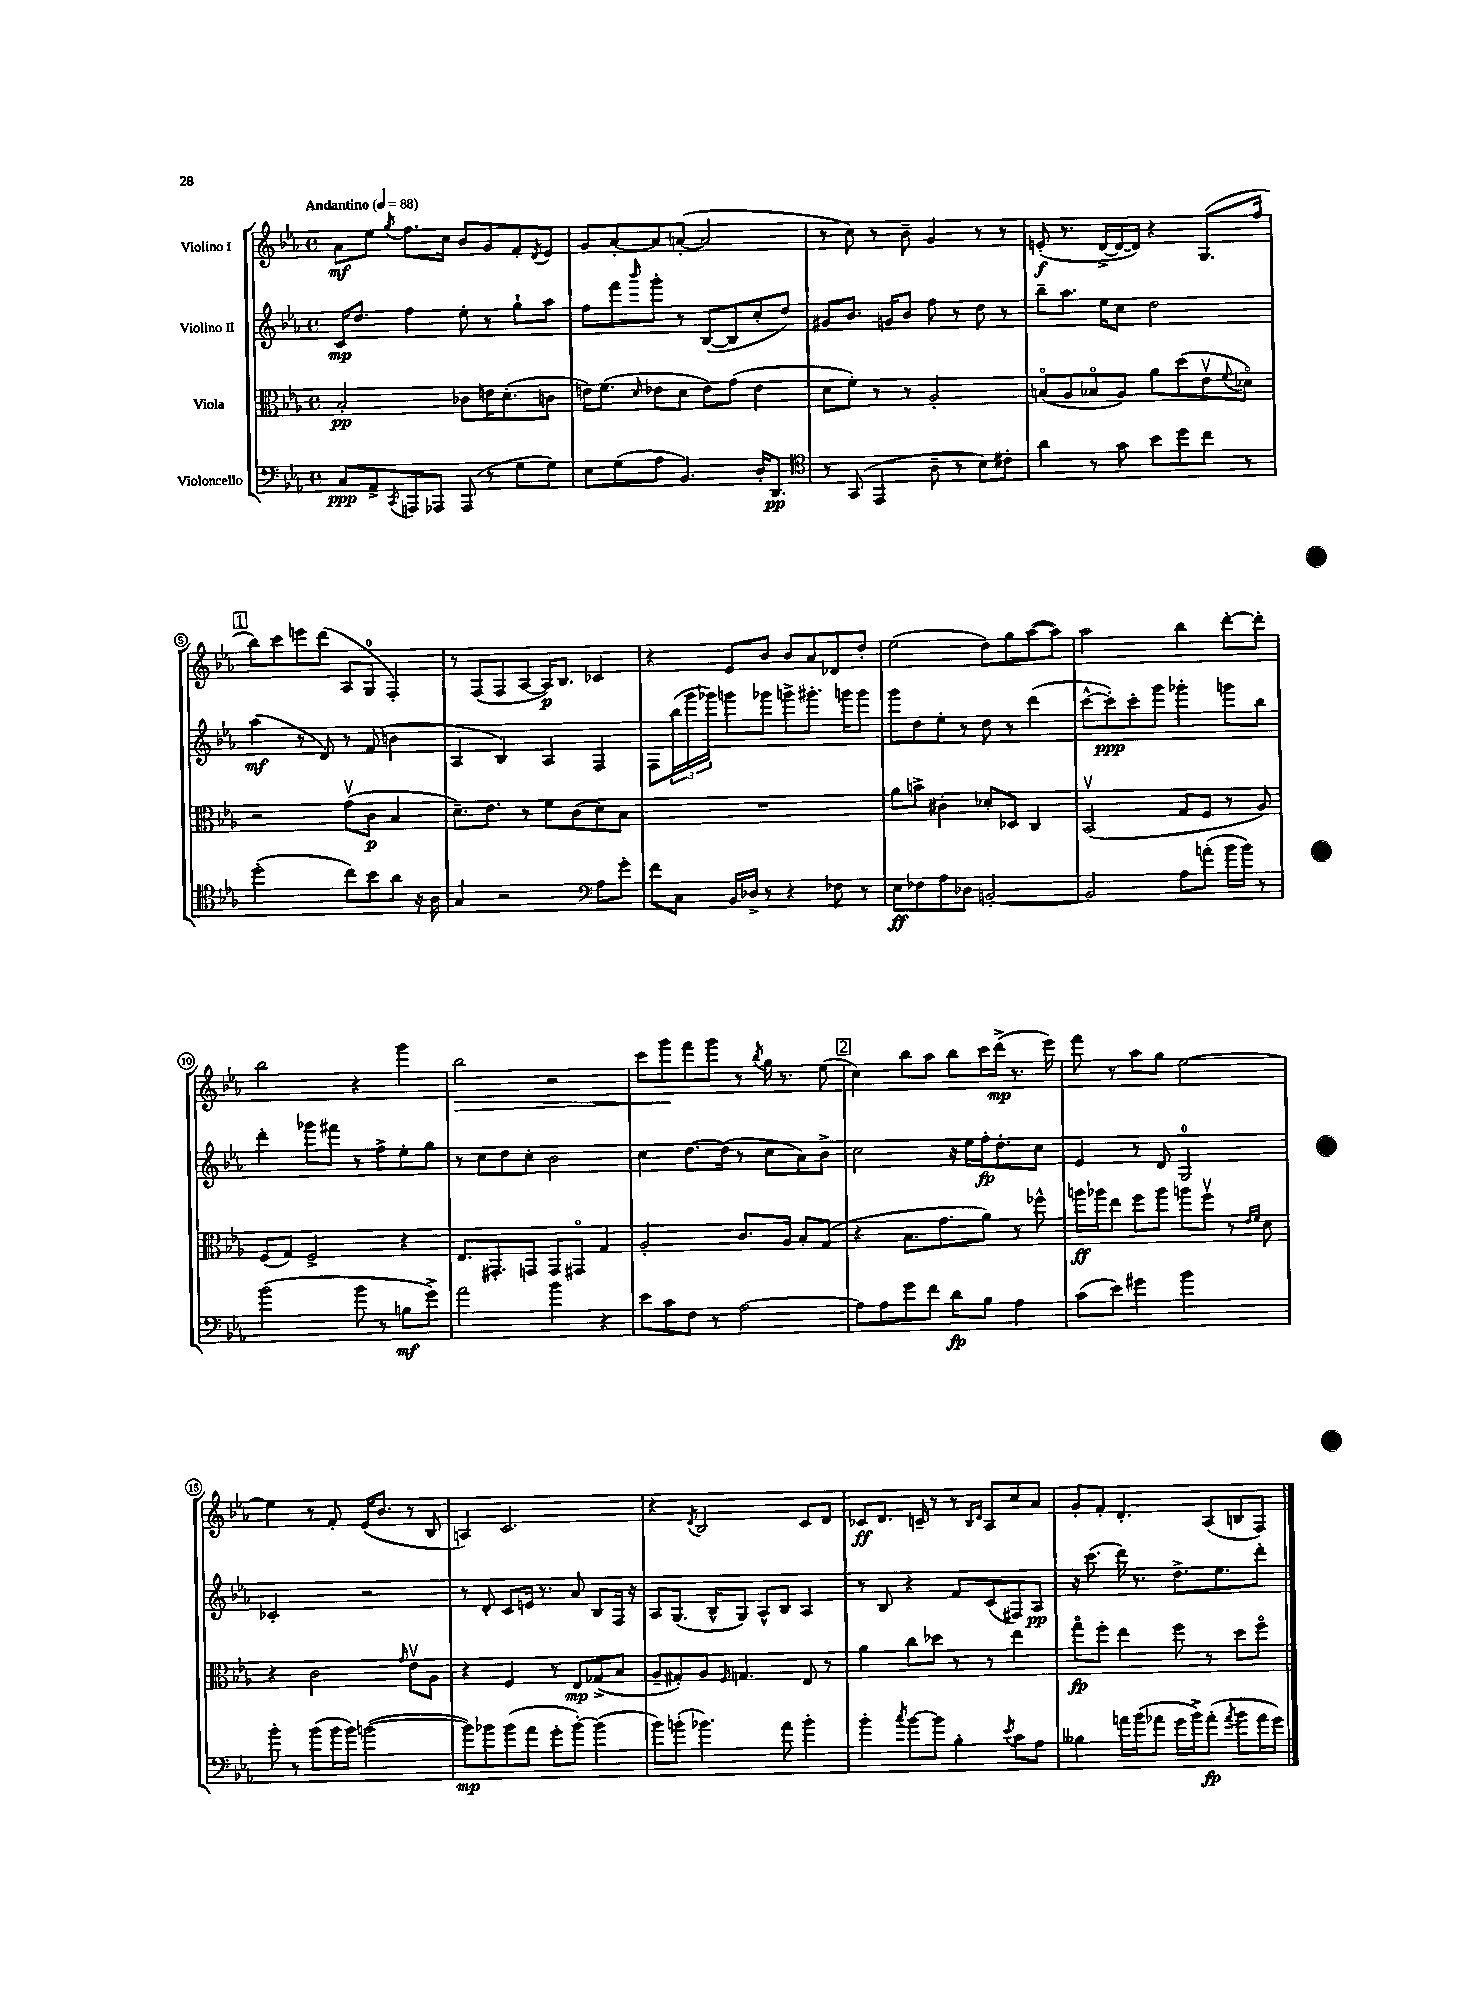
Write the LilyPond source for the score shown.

<<
\new StaffGroup <<
\new Staff = "s0" \with { instrumentName = "Violino I" } {
    \clef treble \key ees \major \defaultTimeSignature \time 4/4 \tempo "Andantino" 4 = 88
    aes'8\mf ees''8 \acciaccatura { g''8 } f''8. c''16 bes'8 g'8 f'8-. \acciaccatura { d'8 } ees'8 |
    g'8 aes'8~-. aes'8 a'8~-.( a'2 |
    r8 c''8) r8 bes'8-- g'4 r8 r8 |
    e'8-.\f( r8. d'16~-> d'16~ d'16) r4 g8.( f''16 |
    \mark \markup { \box "1" } bes''8) c'''8 e'''8 d'''8( aes8 g8-0 f4-.) |
    r8 f8( f8 aes8~ aes16\p) bes8. ces'4 |
    r4 ees'8 bes'8 bes'8 aes'8 des'8 d''8-. |
    ees''2( d''8) g''8 aes''8~( aes''8) |
    aes''2 bes''4 d'''8~-. d'''8-. |
    bes''2 r4 g'''4 |
    bes''2\> r2 |
    c'''8 g'''8\! f'''8 g'''8 r8 \acciaccatura { bes''8 } g''16 r8. ees''8( |
    \mark \markup { \box "2" } c''4) bes''8 aes''8 bes''8 c'''16 d'''16->\mp( r8. ees'''16) |
    f'''8 r8 aes''8 g''8 ees''2~ |
    ees''4 r8 f'8-. ees'16( bes'8. r8 bes8 |
    a4) c'2. |
    r4 \acciaccatura { d'8 } bes2 c'8 d'8 |
    ces'8\ff d'8. c'16-- r8 r8 \grace { bes16 d'16 } aes8 c''8 aes'8 |
    g'8-. f'8-. d'4.-. aes8( b8 f8) \bar "|." |
}
\new Staff = "s1" \with { instrumentName = "Violino II" } {
    \clef treble \key ees \major \defaultTimeSignature \time 4/4
    c'16\mp d''8. f''4 ees''8-. r8 g''8-! aes''8 |
    f''8 f'''8 \grace { bes'''16 } g'''8-. r8 bes8~( bes8 c''8-. d''8) |
    gis'8 bes'8. g'16 bes'8 f''8 r8 d''8 r8 |
    bes''8-- aes''8. ees''16 c''8 d''2 |
    \mark \markup { \box "1" } aes''4\mf( r8 d'8) r8 f'8( b'4 |
    aes4 bes4) aes4 f4 |
    f8 \tuplet 3/2 { bes''16( g'''16 ges'''16) } g'''8 ges'''8 g'''8-> gis'''8.-. g'''16 g'''8 |
    g'''8 d''8 ees''8-. r8 d''8 r8 d'''4( |
    c'''8~-^ c'''8-.\ppp) c'''8-. g'''8 ges'''4-. g'''8 bes''8 |
    d'''4-. ges'''8 fis'''8 r8 f''8-> ees''8-. g''8 |
    r8 c''8 d''8 c''8-. bes'2 |
    c''4 d''8.~ d''16( r8 c''8 aes'8) bes'8-> |
    \mark \markup { \box "2" } c''2 r16 ees''16 f''16-.\fp d''8.-. c''8 |
    ees'4 r8 d'8 g2-0 |
    ces'2-. r2 |
    r8 d'8-. c'8 e'16 r8. aes'8 bes8 f16 r16 |
    aes8 g8.( bes16-^ g8) aes8-^ bes8 aes4 |
    r8 bes8 r4 f'8 c'8( fis8) aes8\pp |
    r16 c'''8.( d'''16) r8. d''8.-> ees''8. d'''8-. \bar "|." |
}
\new Staff = "s2" \with { instrumentName = "Viola" } {
    \clef alto \key ees \major \defaultTimeSignature \time 4/4
    bes2-.\pp ces'8 e'16 d'8.-.( c'8 |
    e'16) f'8.( \grace { d'16 } ees'8 d'8 ees'8) g'8( ees'4 |
    d'8 f'8-.) r8 r8 aes2-. |
    b8\flageolet( aes8 bes8\flageolet aes8) aes'8 d''8( ees'8\upbow \appoggiatura { f'8 } des'8\flageolet) |
    \mark \markup { \box "1" } r2 g'8\upbow( c'8\p bes4 |
    d'8.--) ees'8. r8 f'8 c'8( d'8) bes8 |
    R1 |
    aes'8 b'8-> cis'4-. des'8-. des8 c4 |
    bes,2\upbow( g8 f8 r8 aes8) |
    f8( g8) f2-> r4 |
    ees8. gis,8.-. g,8 g,8 gis,8\flageolet g4 |
    aes2-. c'8. aes16 bes8-. g8( |
    \mark \markup { \box "2" } r4 bes8. g'8. aes'8) r8 fes''8-^ |
    a''16\ff aes''16 ees''8 f''8 aes''8 a''8 f''8\upbow r8 \grace { ees'16 f'16 } d'8 |
    r4 c'2 \grace { g'16 } ees'8\upbow aes8 |
    r4 f4 r8 ees8\mp ges8->( bes8 |
    aes8-- gis8-.) aes8 \grace { f16 } g4. ees8 r8 |
    aes'4 c''8 des''8 r8 r8 ees''4 |
    g''8\flageolet\fp f''8-. ees''4 f''8 r8 d''8 f''8\flageolet \bar "|." |
}
\new Staff = "s3" \with { instrumentName = "Violoncello" } {
    \clef bass \key ees \major \defaultTimeSignature \time 4/4
    c8\ppp aes,8-> \acciaccatura { c,8 } a,,8 aes,,8 aes,,8( r8 g8 g8) |
    ees8 g8( aes8 bes,4.) d16-. d,8.\pp |
    \clef tenor r8 g,8( ees,4 aes8-- r8 bes8) cis'8-. |
    aes'4 r8 g'8 bes'8 d''8 c''8 r8 |
    \mark \markup { \box "1" } d''2-.( c''8) bes'8 aes'8 r16 aes16 |
    g4 r2 \clef bass aes8 g'8-. |
    f'8 c8 bes,16 des16-> r8 r4 fes8 r8 |
    ees8\ff fes8 aes8 des8 b,2~-. |
    b,2 aes8 a'8-.( bes'16 bes'16) r8 |
    bes'2( bes'8 r8 b8\mf g'8->) |
    aes'2 bes'4 r4 |
    ees'8 c'8 f8 r8 aes2~ |
    \mark \markup { \box "2" } aes8 aes8 g'8 f'8 d'8\fp bes8 aes4 |
    c'8( ees'8) gis'4 bes'2 |
    bes'8-. r8 bes'8( bes'16 bes'16) b'2~( |
    b'8\mp) bes'8 bes'8( aes'8 g'8-. bes'8~-.) bes'4( |
    bes'8) b'8-.( bes'4.) aes'8 bes'4-. |
    bes'4-. \acciaccatura { c''8 } bes'8~ bes'8 bes4-. \acciaccatura { ees'8 } c'8 aes8 |
    beses4 a'16 bes'16( aes'8 g'16 bes'16->) aes'8-.\fp( \acciaccatura { aes'8 } bes'8 aes'16 g'16) \bar "|." |
}
>>
>>
\layout { \context { \Score \override BarNumber.stencil = #(make-stencil-circler 0.1 0.3 ly:text-interface::print) } }
